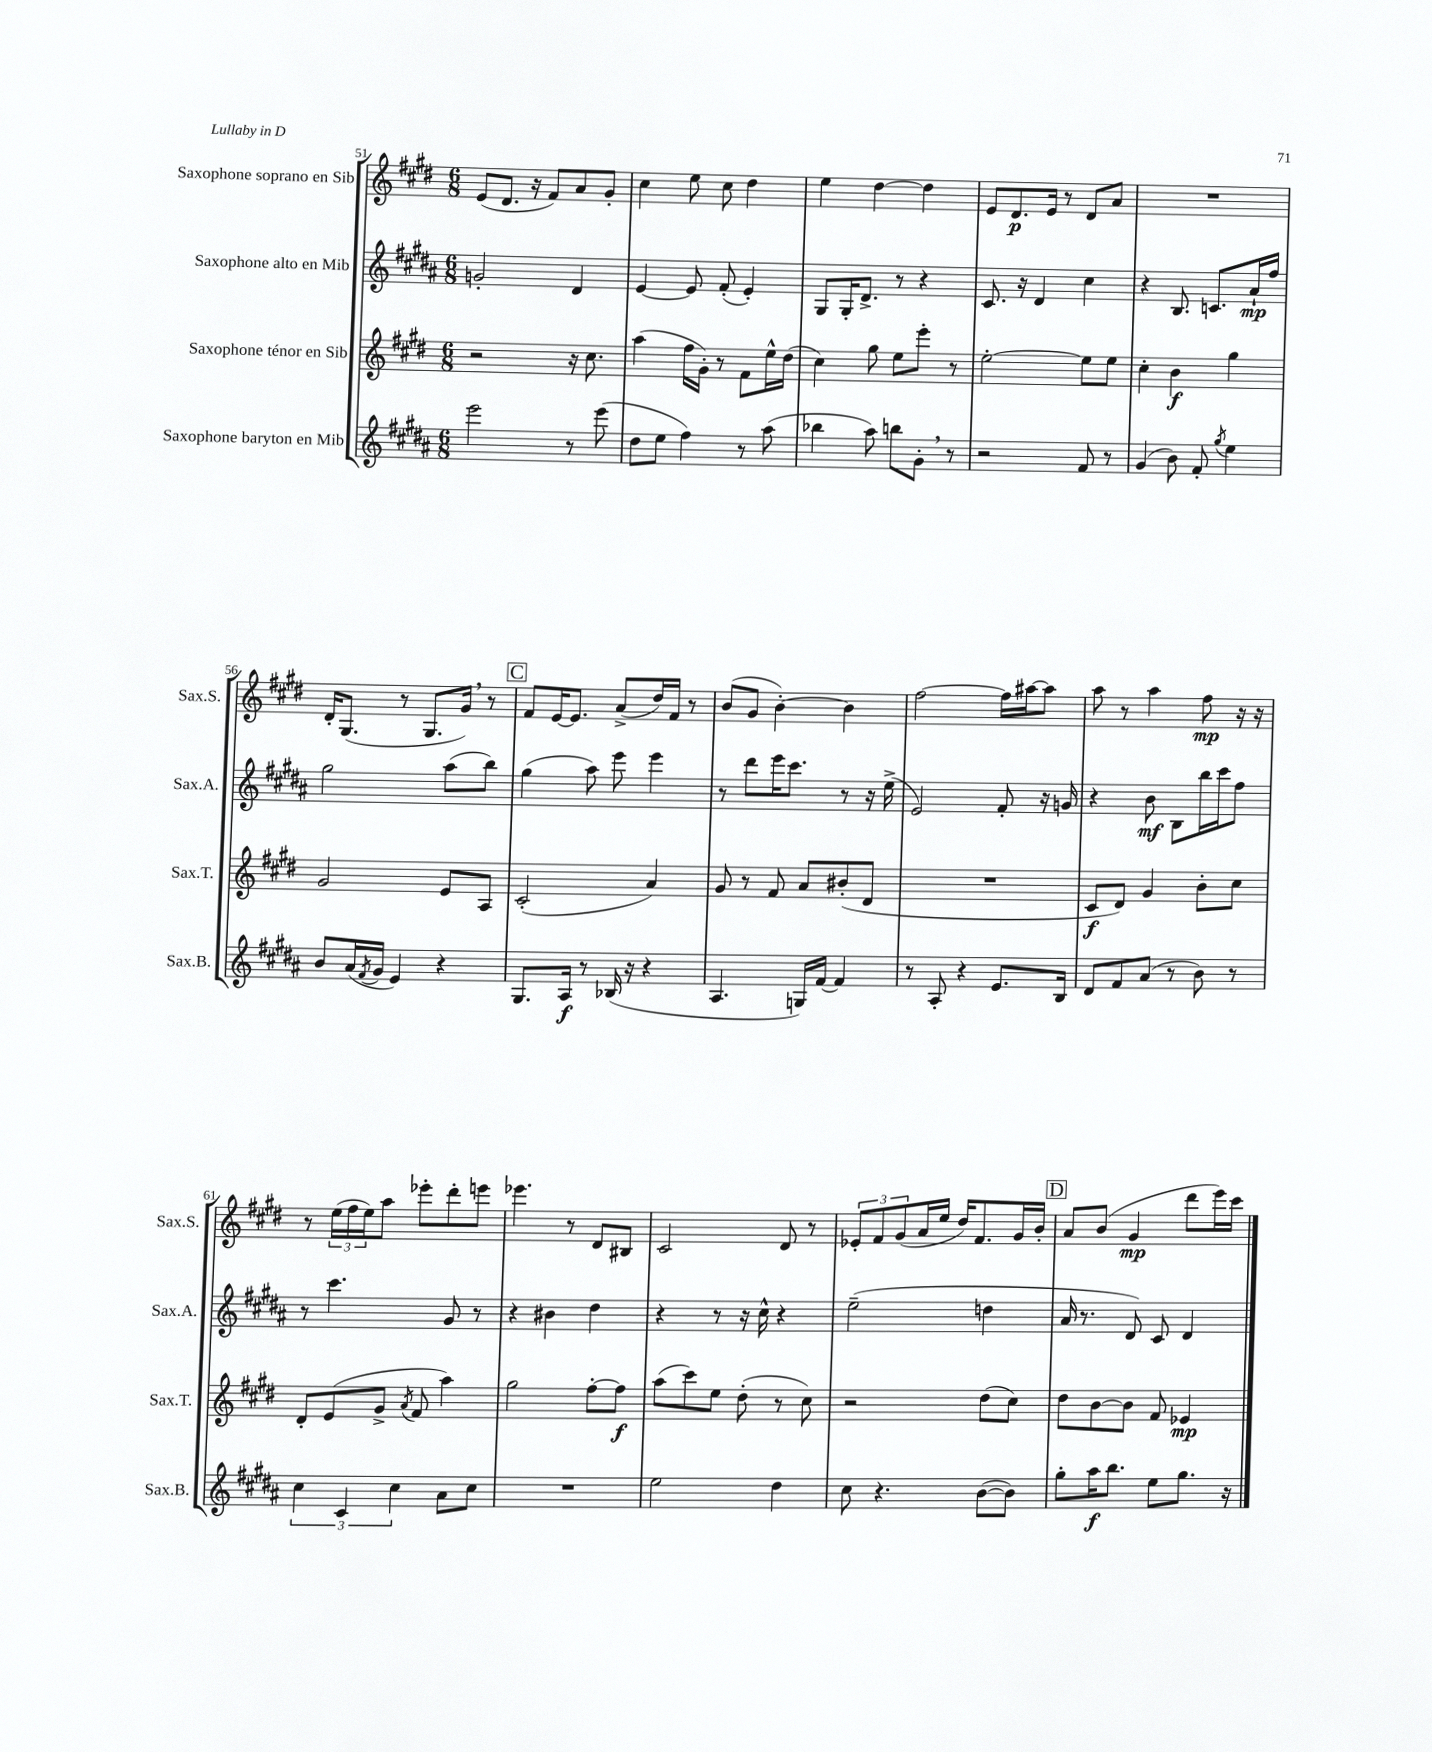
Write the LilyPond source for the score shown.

<<
\new StaffGroup <<
\new Staff = "s0" \with { instrumentName = "Saxophone soprano en Sib" shortInstrumentName = "Sax.S." } {
    \clef treble \key e \major \numericTimeSignature \time 6/8
    e'8( dis'8. r16 fis'8) a'8 gis'8-. |
    cis''4 e''8 cis''8 dis''4 |
    e''4 dis''4~ dis''4 |
    e'8 dis'8.\p e'16 r8 dis'8 a'8 |
    R2. |
    dis'16-. gis8.( r8 gis8. gis'16) \breathe r8 |
    \mark \markup { \box "C" } fis'8 e'16~ e'8. a'8->( dis''16) fis'16 r8 |
    b'8( gis'8 b'4~-.) b'4 |
    fis''2~ fis''16 ais''16~ ais''8 |
    a''8 r8 a''4 fis''8\mp r16 r16 |
    r8 \tuplet 3/2 { e''16( fis''16 e''16) } a''8 ees'''8-. dis'''8-. e'''8 |
    ees'''4. r8 dis'8 bis8 |
    cis'2 dis'8 r8 |
    \tuplet 3/2 { ees'8-. fis'8 gis'8( } a'16 e''16 dis''16) fis'8. gis'16 b'16-. |
    \mark \markup { \box "D" } a'8 b'8( gis'4\mp dis'''8 e'''16) cis'''16 \bar "|." |
}
\new Staff = "s1" \with { instrumentName = "Saxophone alto en Mib" shortInstrumentName = "Sax.A." } {
    \clef treble \key b \major \numericTimeSignature \time 6/8
    g'2-. dis'4 |
    e'4~ e'8 fis'8-.( e'4-.) |
    gis8 gis16-. dis'8.-> r8 r4 |
    cis'8. r16 dis'4 cis''4 |
    r4 b8. c'8. ais'16-!\mp fis''16 |
    gis''2 ais''8( b''8) |
    \mark \markup { \box "C" } gis''4( ais''8) e'''8 e'''4 |
    r8 dis'''8 e'''16 cis'''8. r8 r16 e''16->( |
    e'2) fis'8-. r16 g'16 |
    r4 b'8\mf b8 b''16 cis'''16 fis''8 |
    r8 cis'''4. gis'8 r8 |
    r4 bis'4 dis''4 |
    r4 r8 r16 cis''16-^ r4 |
    e''2--( d''4 |
    \mark \markup { \box "D" } ais'16 r8. dis'8) cis'8 dis'4 \bar "|." |
}
\new Staff = "s2" \with { instrumentName = "Saxophone ténor en Sib" shortInstrumentName = "Sax.T." } {
    \clef treble \key e \major \numericTimeSignature \time 6/8
    r2 r16 cis''8. |
    a''4( fis''16 gis'16-.) r8 fis'8 e''16-^ dis''16( |
    cis''4) gis''8 e''8 e'''8-. r8 |
    e''2~-. e''8 e''8 |
    cis''4-. b'4\f gis''4 |
    gis'2 e'8 a8 |
    \mark \markup { \box "C" } cis'2-.( a'4) |
    gis'8 r8 fis'8 a'8 bis'8-.( dis'8 |
    R2. |
    cis'8\f dis'8) gis'4 b'8-. cis''8 |
    dis'8-. e'8( gis'8-> \acciaccatura { a'8 } fis'8 a''4) |
    gis''2 fis''8~-. fis''8\f |
    a''8( cis'''8) e''8 dis''8-.( r8 cis''8) |
    r2 dis''8( cis''8) |
    \mark \markup { \box "D" } dis''8 b'8~ b'8 fis'8 ees'4\mp \bar "|." |
}
\new Staff = "s3" \with { instrumentName = "Saxophone baryton en Mib" shortInstrumentName = "Sax.B." } {
    \clef treble \key b \major \numericTimeSignature \time 6/8
    e'''2 r8 e'''8( |
    dis''8 e''8 fis''4) r8 ais''8( |
    bes''4 ais''8) b''8 gis'8-. \breathe r8 |
    r2 fis'8 r8 |
    gis'4( b'8) fis'8-. \acciaccatura { gis''8 } e''4 |
    b'8 ais'16( \acciaccatura { fis'8 } gis'16 e'4) r4 |
    \mark \markup { \box "C" } gis8. ais16\f r8 bes16( r16 r4 |
    ais4. g16) fis'16~ fis'4 |
    r8 ais8-. r4 e'8. b16 |
    dis'8 fis'8 ais'8( r8 b'8) r8 |
    \tuplet 3/2 { cis''4 cis'4 cis''4 } ais'8 cis''8 |
    R2. |
    e''2 dis''4 |
    cis''8 r4. b'8~( b'8) |
    \mark \markup { \box "D" } gis''8-. ais''16\f b''8. e''8 gis''8. r16 \bar "|." |
}
>>
>>
\layout { \context { \Score currentBarNumber = #51 } }
